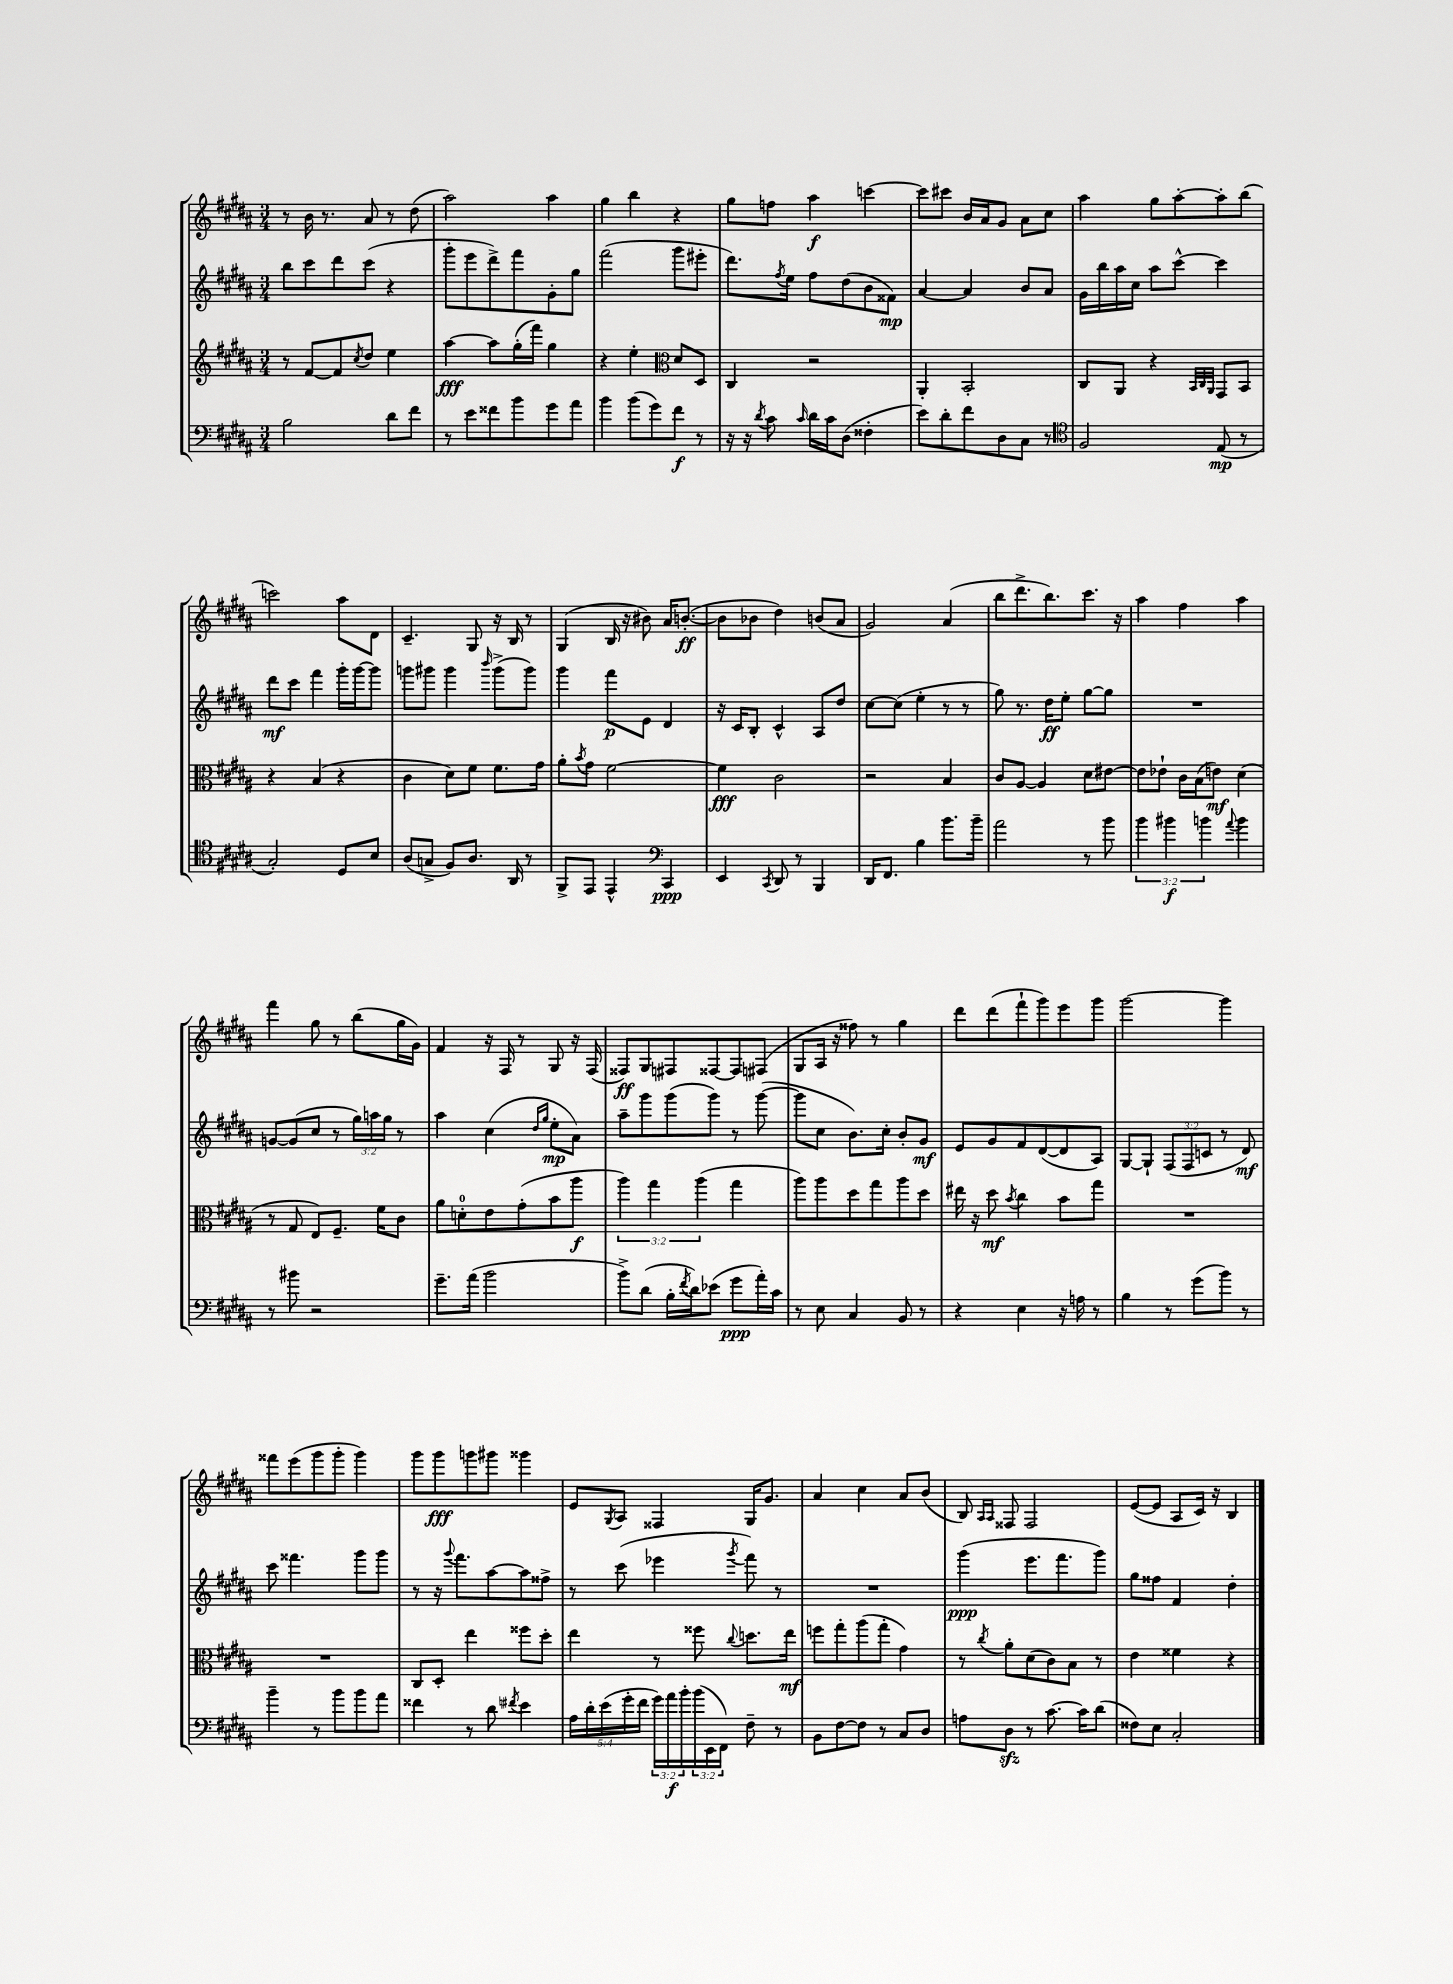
<<
\new StaffGroup <<
\new Staff = "s0" {
    \clef treble \key b \major \numericTimeSignature \time 3/4
    r8 b'16 r8. ais'8 r8 dis''8( |
    ais''2) ais''4 |
    gis''4 b''4 r4 |
    gis''8 f''8 ais''4\f c'''4~ |
    c'''8 cis'''8 b'16 ais'16 gis'8 ais'8 cis''8 |
    ais''4 gis''8 ais''8~-. ais''8-. b''8( |
    c'''2) ais''8 dis'8 |
    cis'4.-- gis8 r16 b16 r8 |
    gis4( b16 r16 bis'8) ais'16 b'8.~-.\ff( |
    b'8 bes'8 dis''4) b'8( ais'8 |
    gis'2) ais'4( |
    b''8 dis'''8.-> b''8.) cis'''8. r16 |
    ais''4 fis''4 ais''4 |
    fis'''4 gis''8 r8 b''8( gis''16 gis'16) |
    fis'4 r16 fis16 r8 gis8 r16 fis16( |
    fisis8\ff) gis8 fis8 fisis8~ fisis8 fis8( |
    gis8 ais16 r16 fisis''8) r8 gis''4 |
    dis'''8 dis'''8( fis'''8-! gis'''8) e'''8 gis'''8 |
    gis'''2~ gis'''4 |
    fisis'''8 e'''8( gis'''8 gis'''8-. gis'''4) |
    gis'''8 gis'''8\fff g'''8 gis'''8 gisis'''4 |
    e'8 \acciaccatura { gis8 } ais8 fisis4 gis16 gis'8. |
    ais'4 cis''4 ais'8 b'8( |
    b8) \grace { ais16 ais16 } fisis8 fisis2 |
    e'8~( e'8 ais8 cis'16) r16 b4 \bar "|." |
}
\new Staff = "s1" {
    \clef treble \key b \major \numericTimeSignature \time 3/4 \override Staff.TupletNumber.text = #tuplet-number::calc-fraction-text
    b''8 cis'''8 dis'''8 cis'''8( r4 |
    gis'''8-. e'''8 dis'''8->) fis'''8 gis'8-. gis''8 |
    fis'''2( gis'''8 eis'''8-. |
    dis'''8.) \acciaccatura { fis''8 } e''16 fis''8 dis''8( b'8 fisis'8\mp) |
    ais'4~ ais'4 b'8 ais'8 |
    gis'16 b''16 ais''16 cis''16 ais''8 cis'''8~-^ cis'''4 |
    dis'''8\mf cis'''8 fis'''4 gis'''16-. gis'''16~ gis'''8 |
    g'''8 gis'''8 gis'''4 \grace { b'''16 } gis'''8->( gis'''8) |
    gis'''4 fis'''8\p e'8 dis'4 |
    r16 cis'16 b8-. cis'4-^ ais8 dis''8 |
    cis''8~ cis''8( e''4-. r8 r8 |
    gis''8) r8. dis''16\ff e''8-. gis''8~ gis''8 |
    R2. |
    g'8~ g'8( cis''8 r8 \tuplet 3/2 { gis''16) a''16 gis''16 } r8 |
    ais''4 cis''4( \grace { dis''16 gis''16 } e''8-.\mp ais'8) |
    ais''8-- gis'''8 gis'''8( gis'''8) r8 gis'''8~( |
    gis'''8 cis''8 b'8.) cis''16-. b'8-. gis'8\mf |
    e'8 gis'8 fis'8 dis'8~( dis'8 ais8) |
    gis8~ gis8-! \tuplet 3/2 { fis8( fis8 c'8 } r8 dis'8\mf) |
    cis'''8 fisis'''4. gis'''8 gis'''8 |
    r8 r16 \appoggiatura { gis'''8 } fis'''8. ais''8~ ais''8 fisis''8-> |
    r8 cis'''8( ees'''4 \acciaccatura { gis'''8 } fis'''8) r8 |
    R2. |
    gis'''4\ppp( e'''8. fis'''8. gis'''8) |
    gis''8 fisis''8 fis'4 dis''4-. \bar "|." |
}
\new Staff = "s2" {
    \clef treble \key b \major \numericTimeSignature \time 3/4 \override Staff.TupletNumber.text = #tuplet-number::calc-fraction-text
    r8 fis'8~ fis'8 \acciaccatura { cis''8 } dis''8 e''4 |
    ais''4~\fff ais''8 gis''16-.( fis'''16) gis''4 |
    r4 e''4-. \clef alto dis'8 dis8 |
    cis4 r2 |
    ais,4-. b,2-. |
    cis8 ais,8 r4 \grace { b,32 cis32 ais,32 } gis,8 b,8 |
    r4 b4( r4 |
    cis'4 dis'8) fis'8 fis'8. gis'16 |
    ais'8-. \acciaccatura { b'8 } gis'8 fis'2~ |
    fis'4\fff cis'2 |
    r2 b4 |
    cis'8 ais8~ ais4 dis'8 eis'8~ |
    eis'8 ees'8-! cis'16 b16( e'8\mf) dis'4( |
    r8 gis8 e8) fis8.-- fis'16 cis'8 |
    ais'8 d'8-0-. e'8 gis'8-.( b'8 ais''8\f |
    \tuplet 3/2 { ais''4) gis''4 ais''4( } gis''4 |
    ais''8) ais''8 dis''8 gis''8 ais''8 dis''8 |
    eis''16 r16 dis''8\mf \acciaccatura { b'8 } cis''4 b'8 gis''8 |
    R2. |
    R2. |
    cis8 dis8-. e''4 fisis''8 dis''8-. |
    e''4 r8 fisis''8 \appoggiatura { cis''8 } d''8. e''16\mf |
    f''8 gis''8-. ais''8( gis''8-. gis'4) |
    r8 \acciaccatura { cis''8 } ais'8-. dis'8( cis'8) b8 r8 |
    e'4 fisis'4 r4 \bar "|." |
}
\new Staff = "s3" {
    \clef bass \key b \major \numericTimeSignature \time 3/4 \override Staff.TupletNumber.text = #tuplet-number::calc-fraction-text
    b2 dis'8 fis'8 |
    r8 e'8 fisis'8 b'8 gis'8 ais'8 |
    b'4 b'8( gis'8) fis'8\f r8 |
    r16 r16 \acciaccatura { dis'8 } cis'8 \grace { cis'16 } dis'16 cis'16 dis8( fisis4-. |
    e'8) dis'8-. fis'8 dis8 cis8 r8 |
    \clef tenor fis2 e8\mp( r8 |
    gis2-.) dis8 b8 |
    ais8( g8-> fis8) ais8. ais,16 r8 |
    fis,8-> e,8 e,4-^ \clef bass cis,4\ppp |
    e,4 \acciaccatura { cis,8 } dis,8 r8 b,,4 |
    dis,16 fis,8. b4 b'8. b'16-- |
    ais'2 r8 b'8 |
    \tuplet 3/2 { b'4 bis'4\f b'4 } \appoggiatura { ais'8 } b'4 |
    r8 bis'8 r2 |
    gis'8.-- ais'16( b'2 |
    b'8->) dis'8( b16-. \acciaccatura { fis'8 } dis'16) ees'8( gis'8\ppp ais'16-.) cis'16 |
    r8 e8 cis4 b,8 r8 |
    r4 e4 r16 a16 r8 |
    b4 r8 gis'8( b'8) r8 |
    b'4-- r8 b'8 b'8 ais'8 |
    fisis'4 r8 dis'8 \acciaccatura { fis'8 } e'4 |
    \tuplet 5/4 { ais16 dis'16-. e'16( gis'16-. fis'16 } \tuplet 3/2 { gis'16) ais'16\f b'16-. } \tuplet 3/2 { b'16( e,16 fis,16) } fis8-- r8 |
    b,8 fis8~ fis8 r8 cis8 dis8 |
    a8 dis8\sfz r8 cis'8.~ cis'16 dis'8( |
    fisis8) e8 cis2-. \bar "|." |
}
>>
>>
\layout { \context { \Score \remove "Bar_number_engraver" } }
